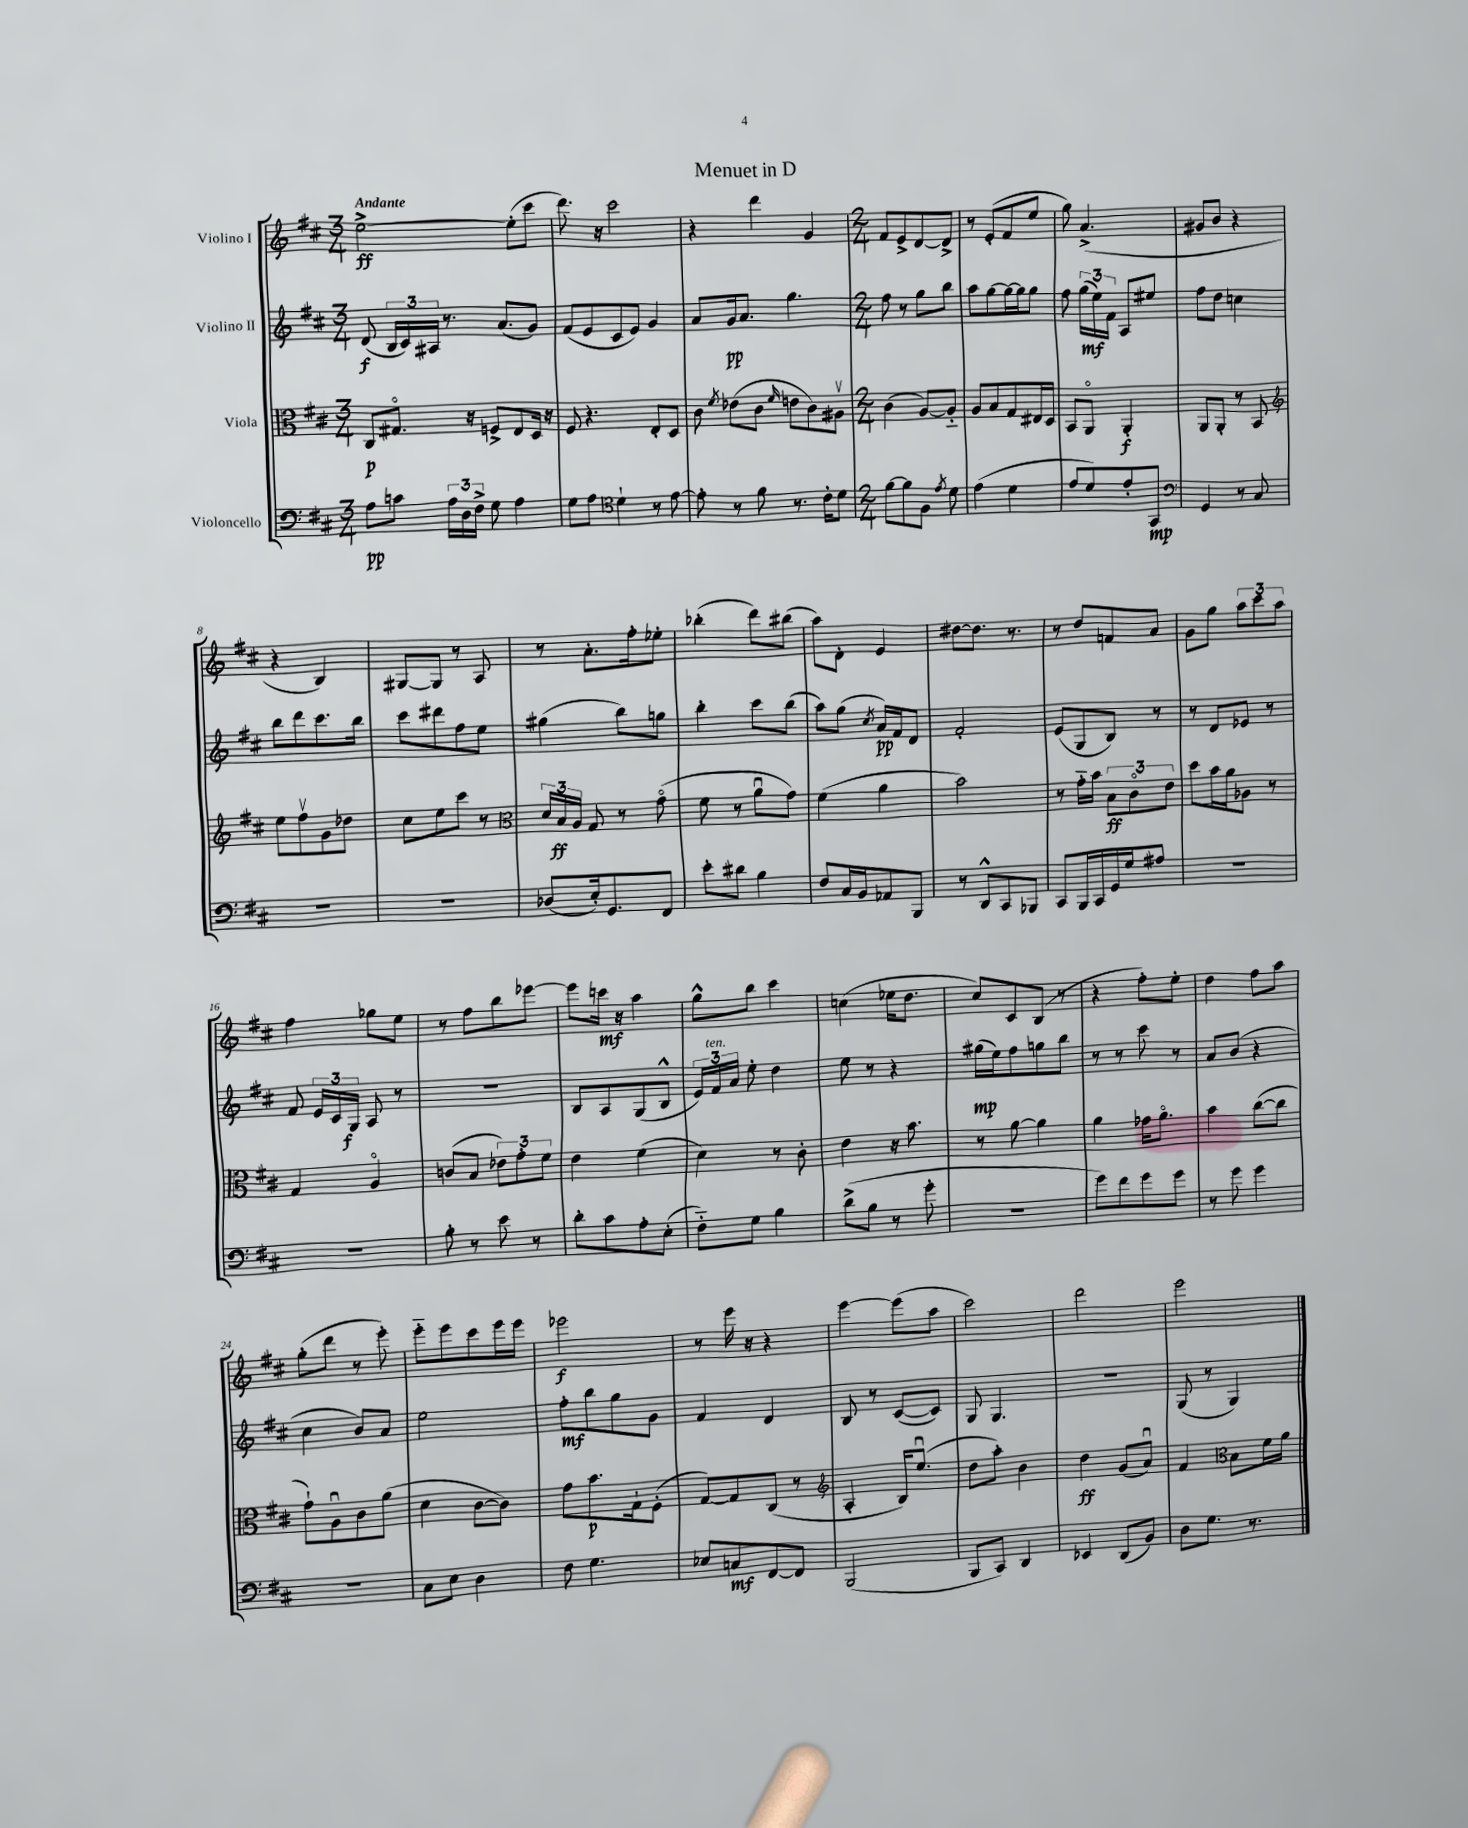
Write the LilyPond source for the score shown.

\header { title = "Menuet in D" }
<<
\new StaffGroup <<
\new Staff = "s0" \with { instrumentName = "Violino I" } {
    \clef treble \key d \major \numericTimeSignature \time 3/4 \tempo "Andante"
    \autoBeamOff e''2~->\ff e''8[-.( cis'''8] |
    d'''8.) r16 cis'''2 |
    r4 d'''4 g'4 |
    \numericTimeSignature \time 2/4 fis'8[ e'8-> d'8~ d'8]-> |
    r8 e'8[-.( fis'8 e''8] |
    g''8) a'4.->( |
    gis'8[ b'8] r4 |
    r4 b4) |
    gis8[~ gis8] r8 a8 |
    r8 a'8.[-. fis''16-. ees''8]-. |
    bes''4-.( d'''8[) bis''8]( |
    a''8[) d'8]-. e'4 |
    dis''8[~ dis''8.] r8. |
    r8 d''8[ f'8 a'8] |
    g'8[ g''8] \tuplet 3/2 { a''8[ cis'''8 a''8] } |
    fis''4 ges''8[ e''8] |
    r8 fis''8[ b''8 ees'''8]~ |
    ees'''8[ c'''16]\mf r16 a''4 |
    g''8[-^ b''8] cis'''4 |
    c''4( ees''16[ d''8.] |
    cis''8[) cis'8 b8]( r8 |
    r4 fis''8[-.) e''8]-. |
    d''4 fis''8[ a''8] |
    g''8[-.( d'''8] r8 e'''8-.) |
    e'''8[-_ e'''8 cis'''8 e'''16 e'''16] |
    ees'''2\f |
    r8 e'''16 r16 r4 |
    e'''4~ e'''8[( a''8] |
    cis'''2) |
    d'''2 |
    e'''2 \bar "|." |
}
\new Staff = "s1" \with { instrumentName = "Violino II" } {
    \clef treble \key d \major \numericTimeSignature \time 3/4
    \autoBeamOff d'8\f( \tuplet 3/2 { b16[ cis'16) ais16] } r8. a'8.[( g'8]) |
    fis'8[( e'8 cis'8 e'8]) g'4 |
    a'8[ g'16\pp a'8.] g''4. |
    \numericTimeSignature \time 2/4 fis''8 r8 g''8[ b''8] |
    a''8[ g''8~ g''16~ g''16 g''8] |
    fis''8 \tuplet 3/2 { g''16[\mf( e''16) fis'16] } a8[ eis''8] |
    fis''8[ d''8] c''4 |
    b''8[ d'''8 cis'''8. b''16] |
    cis'''8[ dis'''8 fis''8 e''8] |
    gis''4( b''8[) g''8] |
    b''4-. cis'''8[ b''8]( |
    a''8[) g''8]( \acciaccatura { cis''8 } a'16[\pp) fis'16 d'8] |
    fis'2-. |
    e'8[( g8 b8]) r8 |
    r8 d'8[ ees'8] r8 |
    fis'8 \tuplet 3/2 { e'16[ cis'16 g16]\f } a8 r8 |
    R2 |
    b8[ a8 g8( b8]-^ |
    \tuplet 3/2 { e'16[) fis'16^\markup { \italic "ten." } a'16] } e''8-. d''4 |
    e''8 r8 r4 |
    gis''16[\mp( e''16) fis''8 g''8 b''8] |
    r8 r8 cis'''8 r8 |
    a'8[ b'8]( r4 |
    cis''4 b'8[) a'8] |
    e''2 |
    fis''8[-.\mf b''8 g''8 g'8] |
    fis'4 d'4 |
    b8 r8 cis'8[~( cis'8]) |
    g8 g4. |
    R2 |
    g8( r8 g4) \bar "|." |
}
\new Staff = "s2" \with { instrumentName = "Viola" } {
    \clef alto \key d \major \numericTimeSignature \time 3/4
    \autoBeamOff cis8[\p gis8.]\flageolet r16 f8[-> e8 d16] r16 |
    fis8 r4. e8[-. d8] |
    cis'8 \acciaccatura { fis'8 } ees'8[( cis'8] \grace { fis'16 } e'8[ cis'8) ais8]\upbow |
    \numericTimeSignature \time 2/4 cis'4( a8[~) a8]-_ |
    a8[ b8 g8 eis16 d16] |
    b,8[ a,8]\flageolet a,4-.\f |
    a,8[ a,8]-. r8 b,8 |
    \clef treble e''8[ fis''8\upbow g'8 des''8] |
    cis''8[ e''8 cis'''8] r8 |
    \clef alto \tuplet 3/2 { d'16[ b16\ff a16] } g8 r8 g'8\flageolet( |
    fis'8 r8 a'8[\downbow g'8]) |
    fis'4( a'4 |
    b'2) |
    r8 g'16[-_ b'16] \tuplet 3/2 { b8[\ff cis'8\flageolet e'8] } |
    d''8[ b'16 a'16 aes8] r8 |
    g4 a4\flageolet |
    c'8[( b8] \tuplet 3/2 { ees'8[) g'8-. fis'8] } |
    e'4 fis'4( |
    d'4) r8 cis'8-. |
    e'4 r16 b'8. |
    r8 a'8~ a'4 |
    a'4 ges'16[ a'8.]\flageolet |
    b'4 cis''8[~( cis''8] |
    g'8[-!) a8\downbow cis'8 a'8]( |
    d'4 cis'8[~ cis'8]) |
    g'8[ b'8.\p g16-! fis8]-.( |
    g8[~) g8 cis8]( r8 |
    \clef treble a4-. b16[) e''8.]\downbow( |
    d''8[ a''8]-.) b'4 |
    d''4\ff g'8[( a'8]\downbow) |
    fis'4 \clef alto b8[ fis'16 a'16] \bar "|." |
}
\new Staff = "s3" \with { instrumentName = "Violoncello" } {
    \clef bass \key d \major \numericTimeSignature \time 3/4
    \autoBeamOff a8[\pp c'8] \tuplet 3/2 { a16[ d16 fis16]-> } g8 a4 |
    g8[ a8] \clef tenor d'4-! r8 e'8~ |
    e'8-. r8 fis'8 r8. cis'16[-. d'8] |
    \numericTimeSignature \time 2/4 fis'8[~ fis'8 fis8] \acciaccatura { e'8 } d'8 |
    e'4( d'4 |
    e'8[ d'8) e'8-. g,8]\mp |
    \clef bass g,4 r8 cis8 |
    R2 |
    R2 |
    des8[( e16-.) g,8. fis,8] |
    e'8[-. dis'8] b4 |
    fis8[ cis16 b,16 aes,8 b,,8] |
    r8 d,8[-^ cis,8 bes,,8] |
    cis,8[ b,,16 cis,16 g,16 g16 ais8] |
    r2 |
    r2 |
    b8-. r8 e'8 r8 |
    d'8[-. cis'8 a8-. e8]-.( |
    fis8[-_) g8] b4 |
    d'8[->( b8] r8 g'8-. |
    r2 |
    g'8[) fis'8 g'8 g'8] |
    r8 g'8 g'4 |
    R2 |
    cis8[ e8] d4 |
    fis8 g4. |
    ees8[ c8\mf fis,8~ fis,8] |
    b,,2( |
    b,,8[ cis,8]) d,4 |
    ees,4 d,8[( b,8]) |
    d8[ g8.] r8. \bar "|." |
}
>>
>>
